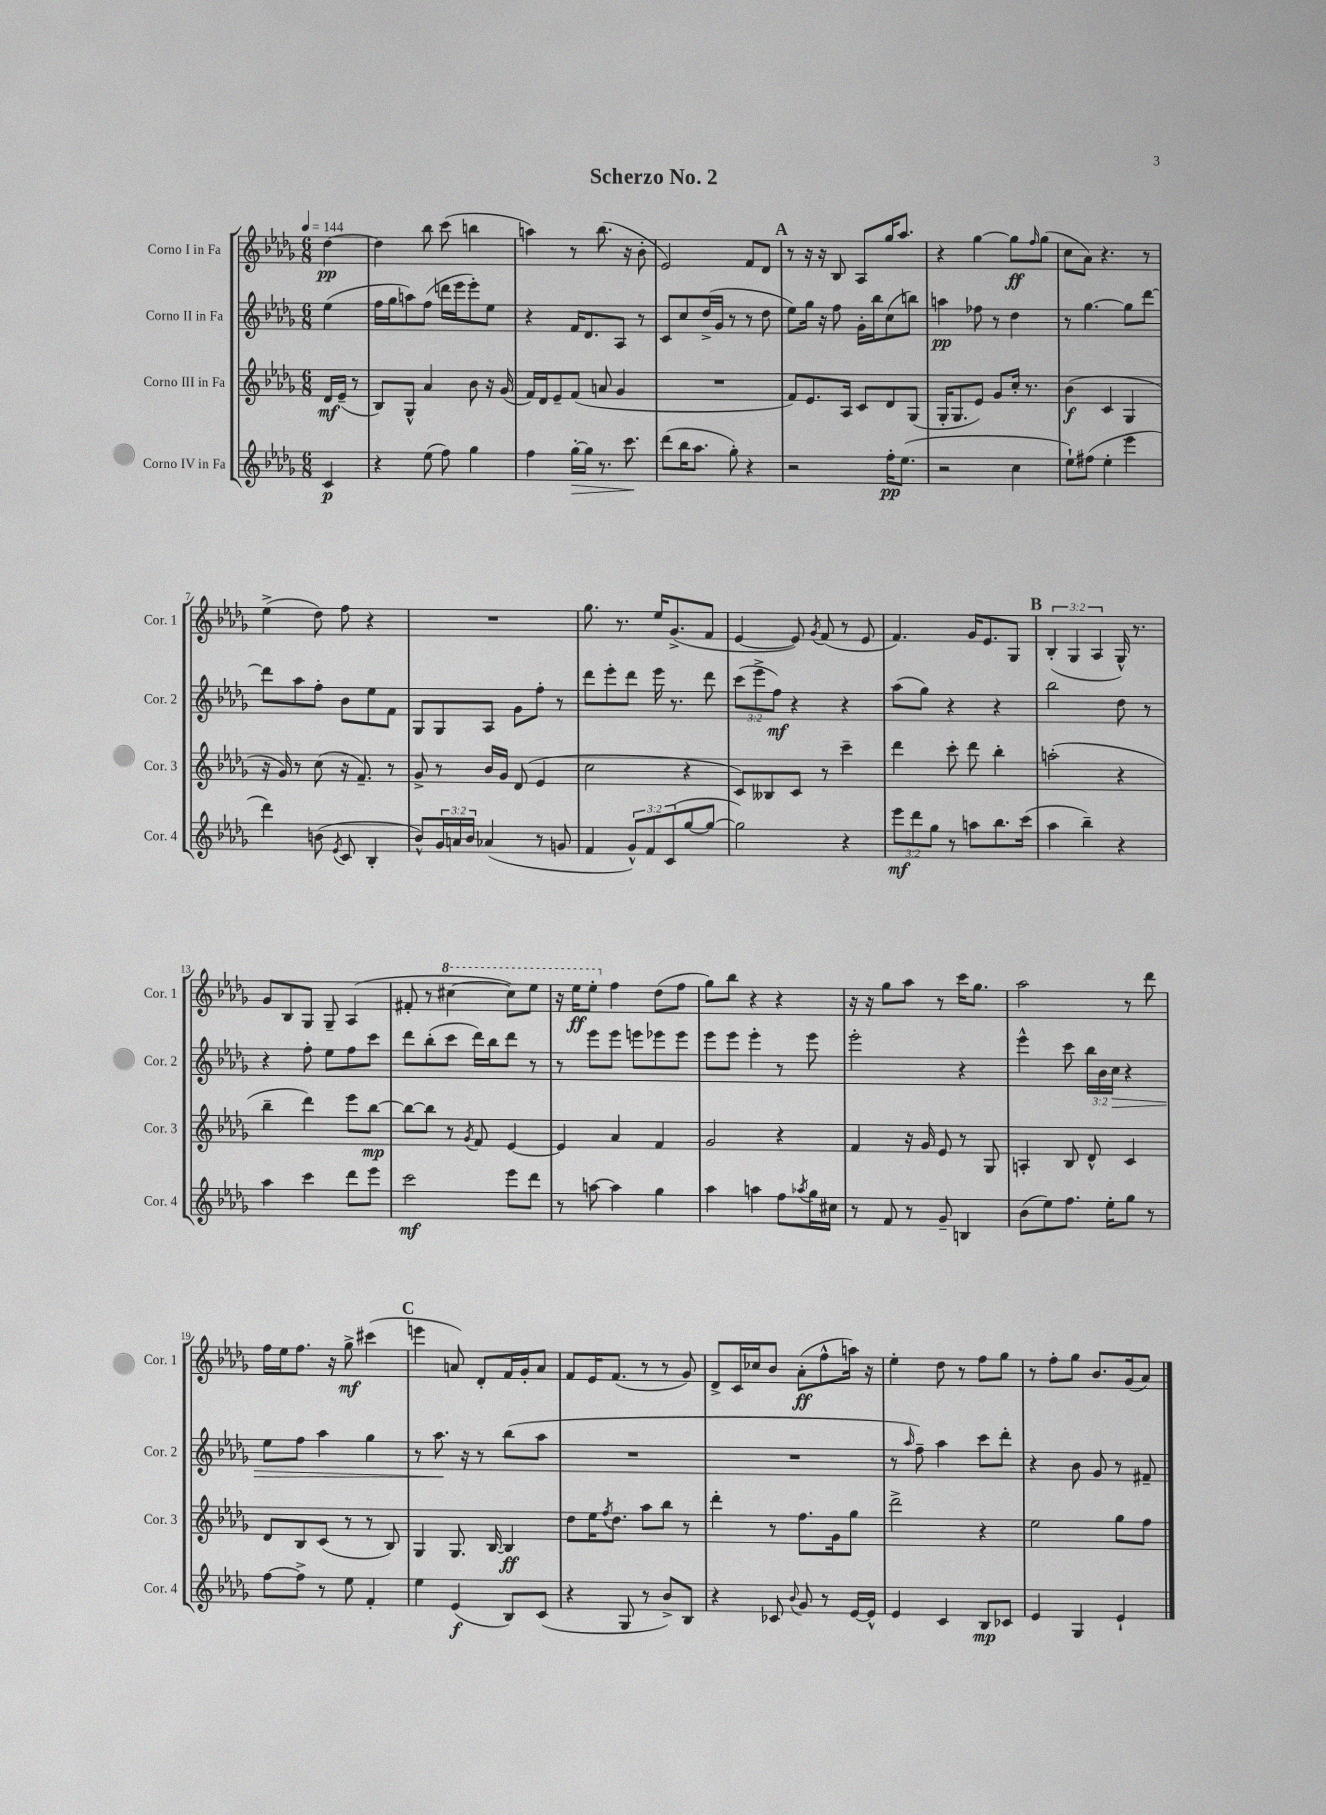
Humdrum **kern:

**kern	**kern	**kern	**kern
*staff4	*staff3	*staff2	*staff1
*clefG2	*clefG2	*clefG2	*clefG2
*k[b-e-a-d-g-]	*k[b-e-a-d-g-]	*k[b-e-a-d-g-]	*k[b-e-a-d-g-]
*M6/8	*M6/8	*M6/8	*M6/8
*MM144	*MM144	*MM144	*MM144
4c	16d-	(4ee-	[4dd-
.	(16e-~	.	.
.	8r	.	.
=	=	=	=
4r	8B-)	16ff	4dd-]
.	.	16gg-	.
.	8G-^^	8aa)	.
(8ee-	4a-	(8ff	8bb-
8ff)	.	16ddd	(8ccc
.	.	16eee-	.
4gg-	8b-	8eee-')	4bb
.	16r	8ee-	.
.	(16g-	.	.
=	=	=	=
4ff	16f)	4r	4aa)
.	16d-	.	.
.	8e-~	.	.
[16gg-'	(8f	16f	8r
16gg-]	.	8.d-	.
8.r	8a	.	(8.bb-
.	4g-	8A-	.
8.ccc	.	.	16r
.	.	8r	8b-'
=	=	=	=
(8ddd-	2.r	8c	2e-)
16bb-	.	8cc	.
8.aa-	.	.	.
.	.	(16dd-^	.
.	.	16g-	.
8gg-')	.	8r	.
4r	.	8r	8f
.	.	8dd-	8d-
=	=	=	=
2r	8f)	8ee-)	8r
.	8.e-	16gg-	16r
.	.	16r	16r
.	.	8ff	8B-
.	16A-	.	.
.	8c	16g-'	8A-
.	.	16bb-	.
16ff'	8d-	(8cc	16gg-
(8.ee-	.	.	8.aa-
.	(8G-	8bb)	.
=	=	=	=
2r	16G-'	4aa	4r
.	8.G-	.	.
.	8e-)	8ff-	[4gg-
.	8g-	8r	.
4cc	16cc'	4dd-	8gg-]
.	8.r	.	.
.	.	.	16qqff
.	.	.	(8gg-
=	=	=	=
8ee-`)	(4b-	8r	8cc
(8ff#	.	[4.gg-	8a-)
4ee-'	4c	.	4.r
4eee-	4G-	8gg-]	.
.	.	[8ddd-	8r
=	=	=	=
4ddd-)	16r	8ddd-]	(4ee-^
.	16g-)	.	.
.	8r	8aa-	.
(8b	(8cc	8ff'	8dd-)
8qe-	.	.	.
8c	16r	8b-	8ff
.	8.f~)	.	.
4B-'	.	8ee-	4r
.	8r	8f	.
=	=	=	=
8b-^^)	8g-^	8G-	2.r
24g-	8r	8G-	.
24a	.	.	.
24b-	.	.	.
(4a-	16b-	8A-	.
.	16g-	.	.
.	(8d-	8g-	.
8r	4e-	8ff'	.
8g	.	8r	.
=	=	=	=
4f	2cc	8ddd-	8.gg-
.	.	8eee-'	.
.	.	.	8.r
12g-^^)	.	8ddd-	.
12f	.	.	.
.	.	16eee-	16ee-
(12c	.	.	.
.	.	8.r	(8.g-^
[8gg-	4r	.	.
8gg-_	.	8ddd-	8f
=	=	=	=
2gg-])	8c)	(12ccc	[4e-
.	.	12eee-^	.
.	8B--	.	.
.	.	12ff)	.
.	8c	4r	8e-])
.	.	.	8qg-
.	8r	.	(8f
4r	4ccc~	4r	8r
.	.	.	8e-
=	=	=	=
12eee-	4ddd-	(8aa-	4.f)
12ddd-	.	.	.
.	.	8gg-)	.
12gg-	.	.	.
8r	8ccc'	4r	.
8aa	8ddd-	.	16g-
.	.	.	8.e-
8.bb-	4bb-'	4r	.
.	.	.	8G-
(16ccc	.	.	.
=	=	=	=
4aa-	(2aa'	2bb-	(6B-'
.	.	.	6G-
4bb-~)	.	.	.
.	.	.	6A-
4r	4r	8dd-	16G-^^)
.	.	.	8.r
.	.	8r	.
=	=	=	=
4aa-	4bb-~	4r	8g-
.	.	.	8B-
4ccc	4ddd-)	8ff'	8G-
.	.	8ee-	8G-~
8ddd-	8eee-	8ff	(4A-
8eee-	[8bb-	8ccc	.
=	=	=	=
2ccc	8bb-_	8ddd-	8f#'
.	8bb-]	(8bb-'	8r
.	8r	8ccc	[4ccc#
.	8qg-	.	.
.	8f	16ddd-)	.
.	.	16bb-	.
8eee-	[4e-	8ddd-	8ccc#])
8ddd-	.	8r	8eee-
=	=	=	=
8r	4e-]	8r	16r
.	.	.	16eee-
[8aa	.	8eee-	8eee-'
4aa]	4a-	8eee-	4ff
.	.	8eee	.
4gg-	4f	8eee-	(8dd-
.	.	8eee-	8ff
=	=	=	=
4aa-	2g-	8eee-	8gg-)
.	.	8eee-	8bb-
4aa	.	4eee-'	4r
8ff	4r	8r	4r
8qaa-	.	.	.
16gg-	.	8eee-	.
16cc#	.	.	.
=	=	=	=
8r	4f	2eee-'	16r
.	.	.	16r
8f	.	.	8gg-
8r	16r	.	8aa-
.	16g-	.	.
8g-~	8e-	.	8r
4B	8r	4r	16ccc
.	.	.	8.gg-
.	8G-	.	.
=	=	=	=
(8b-	4A'	4eee-^^	2aa-
8ee-)	.	.	.
8.ff	8B-	8ccc	.
.	8d-^^	24bb-	.
.	.	24b-	.
16ee-'	.	.	.
.	.	24cc	.
8gg-	4c	4r	8r
8r	.	.	8ddd-
=	=	=	=
[8ff	8d-	8ee-	16ff
.	.	.	16ee-
8ff^]	8B-	8ff	8.ff
8r	(8c	4aa-	.
.	.	.	16r
8ee-	8r	.	8gg-^
4f'	8r	4gg-	(4ccc#
.	8B-)	.	.
=	=	=	=
4ee-	4G-	8r	4eee
.	.	8.aa-	.
(4e-	8.G-	.	8a)
.	.	16r	.
.	.	8r	8d-'
.	[16B-	.	.
8B-)	4B-]	(8bb-	16f
.	.	.	16g-'
(8c	.	8aa-	8a
=	=	=	=
4r	8dd-	2.r	8f
.	16ee-	.	16e-
.	8qff	.	.
.	8.dd-	.	(8.f
8G-	.	.	.
8r	8aa-	.	8r
8b-^)	8bb-	.	8r
8B-	8r	.	8g-)
=	=	=	=
4r	4ddd-'	2.r	8d-^
.	.	.	16c
.	.	.	16cc-
8c-	8r	.	8b-
8qqb-	.	.	.
8g-	8.ff	.	(8a-'
8r	.	.	8ff^^
.	16g-	.	.
[16e-	8gg-	.	16aa)
16e-^^]	.	.	16r
=	=	=	=
4e-	2ddd-^	8r	4ee-'
.	.	16qqaa-	.
.	.	8ff~)	.
4c	.	4aa-	8dd-
.	.	.	8r
8B-	4r	8ccc	8ff
8c-	.	8ddd-'	8gg-
=	=	=	=
4e-	2ee-	4r	8r
.	.	.	8ff'
4G-	.	8b-	8gg-
.	.	8g-	8.b-
4e-`	8gg-	8r	.
.	.	.	(16g-
.	8ff	8f#~	8a-)
==	==	==	==
*-	*-	*-	*-
